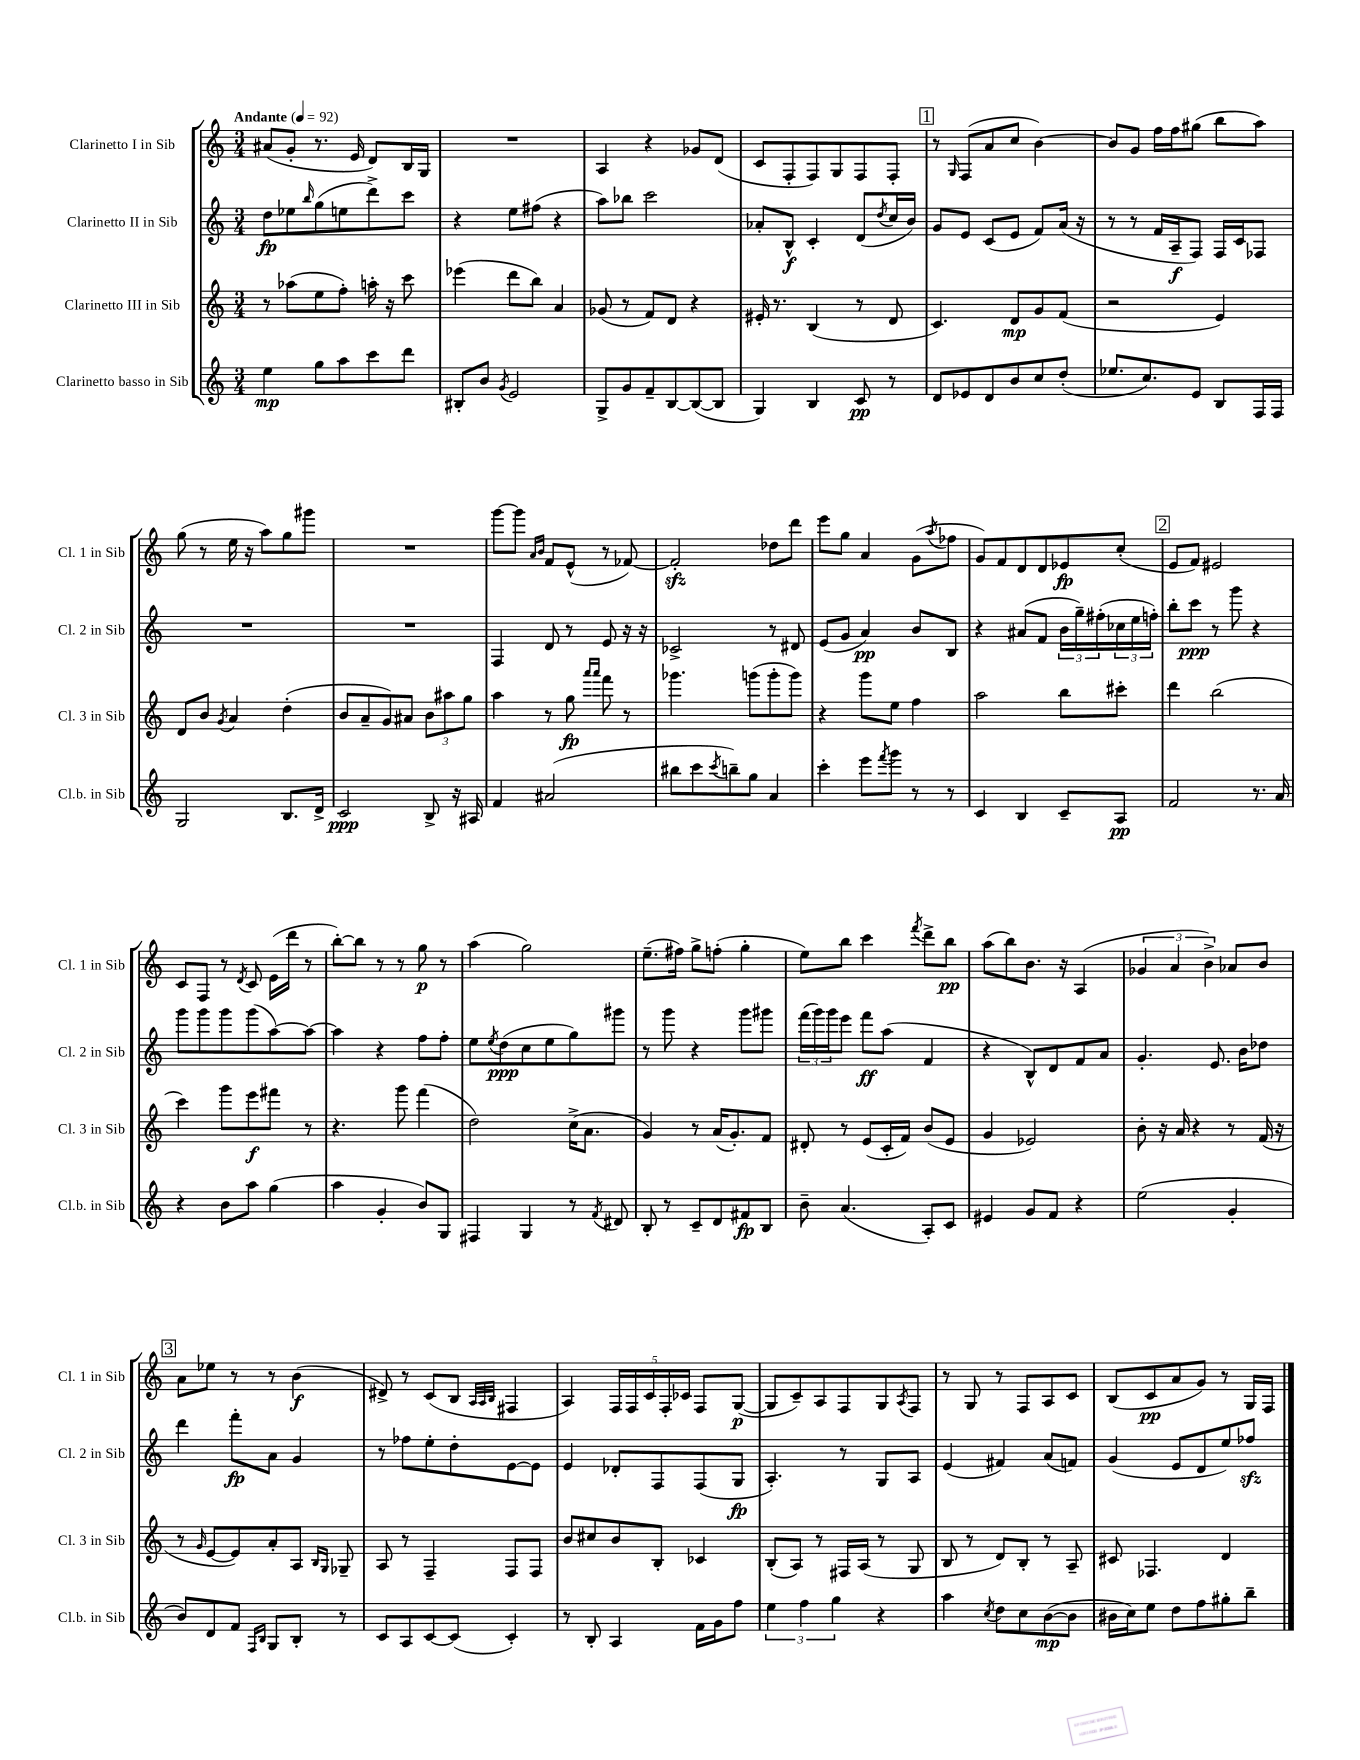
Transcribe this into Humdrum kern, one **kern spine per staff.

**kern	**kern	**kern	**kern
*staff4	*staff3	*staff2	*staff1
*clefG2	*clefG2	*clefG2	*clefG2
*k[]	*k[]	*k[]	*k[]
*M3/4	*M3/4	*M3/4	*M3/4
*MM92	*MM92	*MM92	*MM92
4ee	8r	8dd	(8a#
.	(8aa-	8ee-	8g'
.	.	16qqbb	.
8gg	8ee	(8gg	8.r
8aa	8ff')	8ee	.
.	.	.	16e
8ccc	16aa'	8ddd^)	8d)
.	16r	.	.
8ddd	8ccc	8ccc	16B
.	.	.	16G
=	=	=	=
8B#'	(4eee-	4r	2.r
8b	.	.	.
8qg	.	.	.
2e	8ddd	8ee	.
.	8bb)	(8ff#	.
.	4a	4r	.
=	=	=	=
8G^	(8g-	8aa)	4A
8g	8r	8bb-	.
8f~	8f)	2ccc	4r
[8B	8d	.	.
(8B_	4r	.	8g-
8B]	.	.	(8d
=	=	=	=
4G)	16e#'	8a-'	8c
.	8.r	.	.
.	.	8B^^	8F'
4B	(4B	4c'	8F)
.	.	.	8G
8c	8r	(8d	8F
.	.	8qdd	.
8r	8d	16cc	8F'
.	.	16b)	.
=	=	=	=
8d	4.c)	8g	8r
.	.	.	16qqG
8e-	.	8e	(8F
8d	.	(8c	8a
8b	8d	8e	8cc
8cc	8g	8f)	[4b)
(8dd'	(8f	(16a	.
.	.	16r	.
=	=	=	=
8.ee-	2r	8r	8b]
.	.	8r	8g
8.cc)	.	.	.
.	.	16f	16ff
.	.	16A~	16ff
8e	.	8F)	(8gg#
8B	4e)	16F	8bb
.	.	16c	.
16F	.	8F-	8aa)
16F	.	.	.
=	=	=	=
2G	8d	2.r	(8gg
.	8b	.	8r
.	8qg	.	.
.	4a	.	16ee
.	.	.	16r
.	.	.	8aa)
8.B	(4dd'	.	8gg
.	.	.	8ggg#
16d^	.	.	.
=	=	=	=
2c	8b	2.r	2.r
.	8a~	.	.
.	8g)	.	.
.	8a#	.	.
8B^	12b	.	.
.	12aa#	.	.
16r	.	.	.
.	12gg	.	.
16A#	.	.	.
=	=	=	=
4f	4aa	4F	[8ggg
.	.	.	8ggg]
.	.	.	16qqa
.	.	.	16qqb
(2a#	8r	8d	8f
.	8gg	8r	(8e^^
.	16qqaaa	.	.
.	16qqaaa	.	.
.	8fff	8e	8r
.	8r	16r	[8f-)
.	.	16r	.
=	=	=	=
8bb#	4.ggg-	2c-^	2f-']
8ccc	.	.	.
8qccc	.	.	.
8bb~)	.	.	.
8gg	(8ggg	.	.
4a	8ggg'	8r	8dd-
.	8ggg)	8d#	8ddd
=	=	=	=
4ccc'	4r	(8e	8eee
.	.	8g	8gg
8eee	8ggg	4a)	4a
8qfff	.	.	.
8ggg	8ee	.	.
8r	4ff	8b	(8g
.	.	.	8qaa
8r	.	8B	8ff-
=	=	=	=
4c	2aa	4r	8g)
.	.	.	8f
4B	.	(8a#	8d
.	.	8f	8d
8c~	8bb	24b	8e-
.	.	24gg~)	.
.	.	(24ff#'	.
8A	8ccc#'	24cc-	(8cc'
.	.	24ee	.
.	.	24ff')	.
=	=	=	=
2f	4ddd	8bb'	8e
.	.	8ccc	8f)
.	(2bb	8r	2e#
.	.	8ggg	.
8.r	.	4r	.
16a	.	.	.
=	=	=	=
4r	4ccc)	8ggg	8c
.	.	8ggg	8F
8b	8ggg	8ggg	8r
.	.	.	8qd
8aa	8eee	(8ggg	8c
(4gg	8fff#	[8aa)	(16e
.	.	.	16ddd
.	8r	8aa_	8r
=	=	=	=
4aa	4.r	4aa]	[8bb')
.	.	.	8bb]
4g'	.	4r	8r
.	8ggg	.	8r
8b)	(4fff	8ff	8gg
8G	.	8ff'	8r
=	=	=	=
4F#	2dd)	8ee	(4aa
.	.	8qee	.
.	.	(8dd	.
4G	.	8cc	2gg)
.	.	8ee	.
8r	(16cc^	8gg)	.
.	8.a	.	.
8qf	.	.	.
8d#	.	8ggg#	.
=	=	=	=
8B'	4g)	8r	(8.ee~
8r	.	8ggg	.
.	.	.	16ff#)
8c~	8r	4r	8gg^
8d	(16a	.	(8ff'
.	8.g')	.	.
8f#	.	8ggg	4gg'
8B	8f	8ggg#	.
=	=	=	=
8b~	8d#'	(24fff	8ee)
.	.	24ggg)	.
.	.	24ggg	.
(4.a	8r	8eee	8bb
.	(8e	8fff	4ccc
.	16c'	(8aa	.
.	16f)	.	.
.	.	.	8qfff
8A')	(8b	4f	8ddd^
8c	8e	.	8bb
=	=	=	=
4e#	4g	4r	(8aa
.	.	.	8bb)
8g	2e-)	8B^^)	8.b
8f	.	8d	.
.	.	.	16r
4r	.	8f	(4A
.	.	8a	.
=	=	=	=
(2ee	8b'	4.g'	6g-
.	16r	.	.
.	.	.	6a
.	16a	.	.
.	4r	.	.
.	.	.	6b^)
.	.	8.e	.
4g'	8r	.	8a-
.	.	16b	.
.	(16f	8dd-	8b
.	16r	.	.
=	=	=	=
8b)	8r	4ddd	8a
.	16qqg	.	.
8d	[8e	.	8ee-
8f	8e])	8fff'	8r
16qqF	.	.	.
16qqB	.	.	.
8G	8a'	8a	8r
8B'	8A	4g	(4b
.	16qqB	.	.
.	16qqG	.	.
8r	8G-~	.	.
=	=	=	=
8c	8A	8r	8d#^)
8A	8r	8ff-	8r
[8c	4F~	8ee'	(8c
(8c]	.	8dd'	8B
.	.	.	32qqA
.	.	.	32qqA
.	.	.	32qqB
4c')	8F	[8e	4F#
.	8F	8e]	.
=	=	=	=
8r	8b	4e	4A)
8B'	8cc#	.	.
4A	8b	8d-'	20F
.	.	.	20F
.	.	.	20c
.	8B'	8F	.
.	.	.	20F'
.	.	.	20c-
16f	4c-	(8F	8F
16g	.	.	.
8ff	.	8G	([8G
=	=	=	=
6ee	(8B'	4.A')	8G]
.	8A)	.	8c~)
6ff	.	.	.
.	8r	.	8A
6gg	.	.	.
.	16F#	8r	8F
.	(16A	.	.
4r	8r	8G	8G
.	.	.	8qA
.	8G	8A	8F
=	=	=	=
4aa	8B	(4e	8r
.	8r	.	8G
8qcc	.	.	.
8dd	8d)	4f#)	8r
8cc	8B'	.	8F
([8b	8r	(8a	8A
8b]	8A~	8f)	8c
=	=	=	=
16b#	8c#	(4g	(8B
16cc)	.	.	.
8ee	4.F-	.	8c
8dd	.	8e	8a
8ff	.	8d	8g)
8gg#'	4d	8ee)	8r
8bb~	.	8ff-	16G
.	.	.	16F
==	==	==	==
*-	*-	*-	*-
